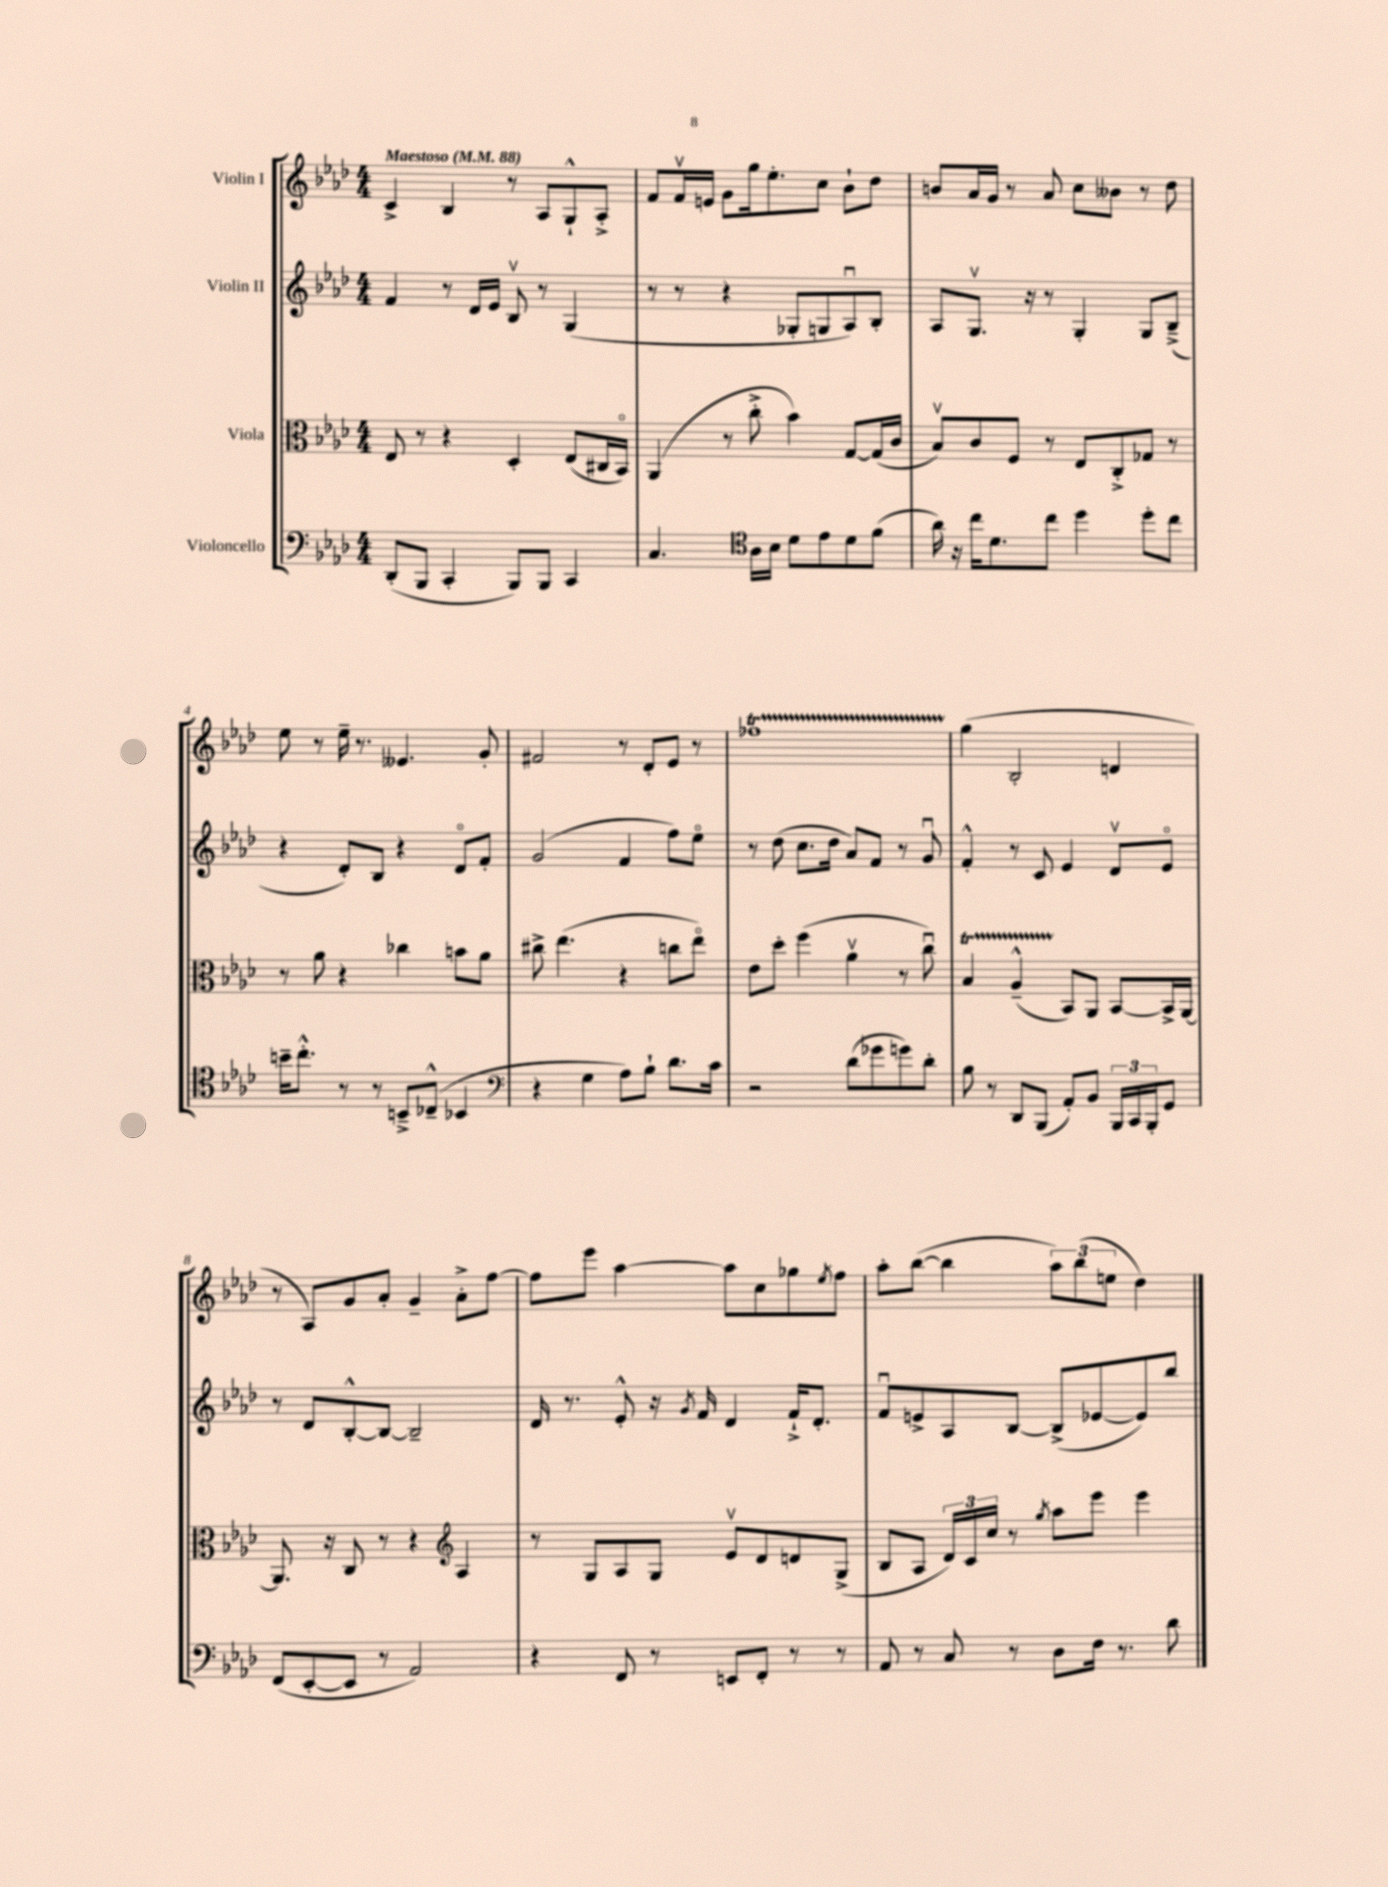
<<
\new StaffGroup <<
\new Staff = "s0" \with { instrumentName = "Violin I" } {
    \clef treble \key aes \major \numericTimeSignature \time 4/4 \tempo "Maestoso" 4 = 88
    c'4-> bes4 r8 aes8 g8-!-^ aes8-.-> |
    f'8 f'16\upbow e'16 g'8 g''16 ees''8.-. c''8 bes'8-! des''8 |
    b'8 aes'16 g'16 r8 aes'8 c''8 beses'8 r8 des''8 |
    ees''8 r8 ees''16-- r8. eeses'4. g'8-. |
    fis'2 r8 des'8-. ees'8 r8 |
    fes''1\startTrillSpan |
    g''4\stopTrillSpan( bes2-. d'4 |
    r8 aes8) g'8 aes'8-. g'4-- aes'8-.-> f''8~ |
    f''8 ees'''8 aes''4~ aes''8 c''8 ges''8 \acciaccatura { ees''8 } f''8 |
    aes''8-. bes''8~( bes''4 \tuplet 3/2 { aes''8) bes''8( e''8 } des''4) \bar "|." |
}
\new Staff = "s1" \with { instrumentName = "Violin II" } {
    \clef treble \key aes \major \numericTimeSignature \time 4/4
    f'4 r8 des'16 ees'16 bes8\upbow r8 g4( |
    r8 r8 r4 ges8-. g8 aes8\downbow) bes8-. |
    aes8 g8.\upbow r16 r8 g4-. g8 bes8--->( |
    r4 des'8-.) bes8 r4 des'8\flageolet f'8-. |
    g'2( f'4 f''8) ees''8\flageolet |
    r8 des''8( c''8. des''16 aes'8) f'8 r8 g'8\downbow |
    f'4-.-^ r8 c'8 ees'4 des'8\upbow ees'8\flageolet |
    r8 des'8 bes8~-.-^ bes8~ bes2-- |
    des'16 r8. ees'8-.-^ r16 \acciaccatura { g'8 } f'16 des'4 f'16-!-> des'8.-. |
    f'8\downbow e'8-> aes8 bes8~ bes8->( ees'8~ ees'8) bes''8 \bar "|." |
}
\new Staff = "s2" \with { instrumentName = "Viola" } {
    \clef alto \key aes \major \numericTimeSignature \time 4/4
    ees8 r8 r4 des4-. ees8( cis16 bes,16\flageolet) |
    aes,4( r8 c''8-.-> bes'4) g8~ g16( c'16 |
    bes8\upbow) c'8 f8 r8 ees8 c8-.-> ges8 r8 |
    r8 aes'8 r4 ces''4 b'8 aes'8 |
    cis''8-> ees''4.( r4 c''8 ees''8\flageolet) |
    ees'8 des''8-. f''4( aes'4\upbow r8 c''8\downbow) |
    bes4\startTrillSpan aes4---^( bes,8\stopTrillSpan) aes,8 bes,8~ bes,16-> aes,16~ |
    aes,8. r16 c8 r8 r4 \clef treble aes4 |
    r8 g8 aes8 g8 ees'8\upbow des'8 d'8 g8->( |
    bes8 aes8 \tuplet 3/2 { des'16) c'16 c''16 } r8 \acciaccatura { g''8 } aes''8 ees'''8 ees'''4 \bar "|." |
}
\new Staff = "s3" \with { instrumentName = "Violoncello" } {
    \clef bass \key aes \major \numericTimeSignature \time 4/4
    des,8-.( bes,,8 c,4-. bes,,8) bes,,8 c,4 |
    c4. \clef tenor aes16 bes16 des'8 ees'8 des'8 f'8( |
    aes'16) r16 c''16 des'8. c''8 des''4 des''8-. c''8 |
    b'16-- c''8.-.-^ r8 r8 b,8---> ces8---^( bes,4 |
    \clef bass r4 g4 aes8) bes8-! des'8. c'16 |
    r2 des'8( ges'8 g'8) des'8-. |
    bes8 r8 des,8 bes,,8( aes,8-.) bes,8 \tuplet 3/2 { bes,,16 c,16 bes,,16-. } g,8 |
    f,8( ees,8~-. ees,8 r8 aes,2) |
    r4 f,8 r8 e,8 f,8-. r8 r8 |
    aes,8 r8 c8 r8 des8 f16 r8. des'8 \bar "|." |
}
>>
>>
